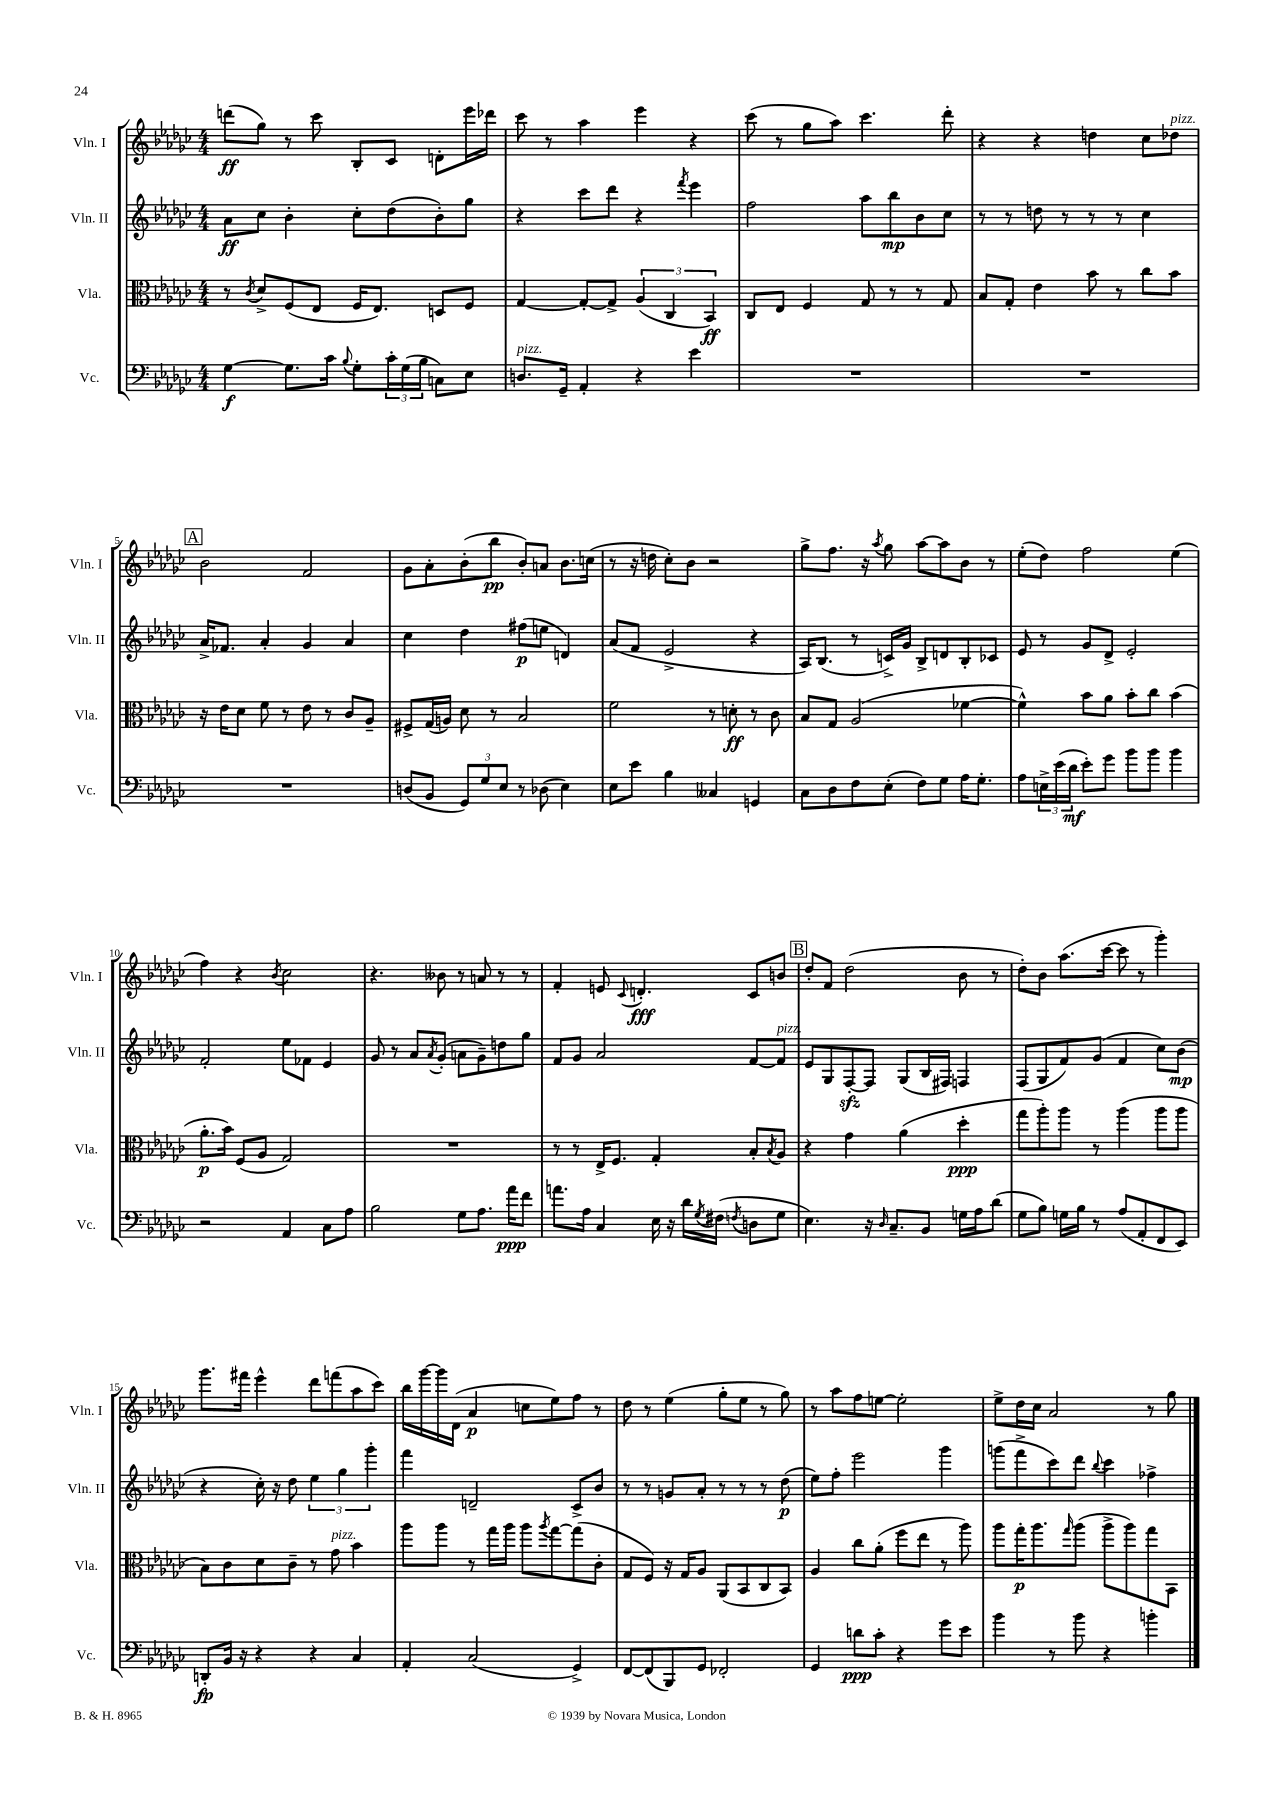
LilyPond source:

<<
\new StaffGroup <<
\new Staff = "s0" \with { instrumentName = "Vln. I" shortInstrumentName = "Vln. I" } {
    \clef treble \key ges \major \numericTimeSignature \time 4/4
    d'''8\ff( ges''8) r8 ces'''8 bes8-. ces'8 d'8-. ees'''16 des'''16 |
    ces'''8 r8 aes''4 ees'''4 r4 |
    ces'''8( r8 ges''8 aes''8) ces'''4. des'''8-. |
    r4 r4 d''4 ces''8 des''8^\markup { \italic "pizz." } |
    \mark \markup { \box "A" } bes'2 f'2 |
    ges'8 aes'8-. bes'8-.( bes''8\pp bes'8-.) a'8 bes'8. c''16( |
    r8 r16 d''16 ces''8-.) bes'8 r2 |
    ges''8-> f''8. r16 \acciaccatura { aes''8 } ges''8 aes''8~ aes''8 bes'8 r8 |
    ees''8-.( des''8) f''2 ees''4( |
    f''4) r4 \acciaccatura { bes'8 } ces''2 |
    r4. beses'8 r8 a'8 r8 r8 |
    f'4-. e'8 \appoggiatura { ces'8 } d'4.-.\fff ces'8 b'8 |
    \mark \markup { \box "B" } des''8-. f'8 des''2( bes'8 r8 |
    des''8-.) bes'8 aes''8.( ces'''16~ ces'''8 r8 ges'''4-.) |
    ges'''8. fis'''16 ees'''4-^ des'''8 f'''8( aes''8 ces'''8) |
    bes''16 ges'''16~ ges'''16 des'16( aes'4\p c''8 ees''8) f''8 r8 |
    des''8 r8 ees''4( ges''8-. ees''8 r8 ges''8) |
    r8 aes''8 f''8 e''8~ e''2-. |
    ees''8-> des''16 ces''16 aes'2 r8 ges''8 \bar "|." |
}
\new Staff = "s1" \with { instrumentName = "Vln. II" shortInstrumentName = "Vln. II" } {
    \clef treble \key ges \major \numericTimeSignature \time 4/4
    aes'8\ff ces''8 bes'4-. ces''8-. des''8( bes'8-.) ges''8 |
    r4 ces'''8 des'''8 r4 \acciaccatura { f'''8 } ees'''4 |
    f''2 aes''8 bes''8\mp bes'8 ces''8 |
    r8 r8 d''8 r8 r8 r8 ces''4 |
    \mark \markup { \box "A" } aes'16-> fes'8. aes'4-. ges'4 aes'4 |
    ces''4 des''4 fis''8\p( e''8 d'4) |
    aes'8( f'8 ees'2-> r4 |
    aes16) bes8.( r8 c'16->) ges'16 bes8-> d'8 bes8-. ces'8 |
    ees'8 r8 ges'8 des'8-> ees'2-. |
    f'2-. ees''8 fes'8 ees'4 |
    ges'8 r8 aes'8 \acciaccatura { aes'8 } ges'8-.( a'8 ges'8--) d''8 ges''8 |
    f'8 ges'8 aes'2 f'8~ f'8^\markup { \italic "pizz." } |
    \mark \markup { \box "B" } ees'8 ges8 f8~-.\sfz f8 ges8( bes16 fis16) f4 |
    f8( ges8 f'8) ges'8( f'4 ces''8) bes'8\mp( |
    r4 ces''16-.) r16 des''8 \tuplet 3/2 { ees''4 ges''4 ges'''4-. } |
    f'''4 d'2-- ces'8-> bes'8 |
    r8 r8 g'8 aes'8-. r8 r8 r8 des''8\p( |
    ees''8) f''8-. ees'''2 ges'''4 |
    g'''8( f'''8-> ces'''8) des'''8 \appoggiatura { bes''8 } ces'''4 fes''4-> \bar "|." |
}
\new Staff = "s2" \with { instrumentName = "Vla." shortInstrumentName = "Vla." } {
    \clef alto \key ges \major \numericTimeSignature \time 4/4
    r8 \acciaccatura { ces'8 } des'8-> f8( ees8 f16 ees8.) d8 f8 |
    ges4~ ges8~-. ges8-> \tuplet 3/2 { aes4( ces4 bes,4\ff) } |
    ces8 ees8 f4 ges8 r8 r8 ges8 |
    bes8 ges8-. ees'4 bes'8 r8 ces''8 bes'8 |
    \mark \markup { \box "A" } r16 ees'16 des'8 f'8 r8 ees'8 r8 ces'8 aes8-- |
    fis8-> ges16( a16) des'8 r8 bes2 |
    f'2 r8 d'8-.\ff r8 ces'8 |
    bes8 ges8 aes2( fes'4~ |
    fes'4-^) bes'8 aes'8 bes'8-. ces''8 bes'4( |
    aes'8.-.\p bes'16) f8( aes8 ges2) |
    R1 |
    r8 r8 ees16-> f8. ges4-. bes8-. \acciaccatura { bes8 } aes8 |
    \mark \markup { \box "B" } r4 ges'4 aes'4( des''4-.\ppp |
    ges''8 aes''8-.) aes''8 r8 aes''4( aes''8 aes''8 |
    bes8) ces'8 des'8 ces'8-- r8 ges'8^\markup { \italic "pizz." } bes'4 |
    aes''8 aes''8 r8 ges''16 aes''16 aes''8 \acciaccatura { aes''8 } ges''8~ ges''8( ces'8-. |
    ges8 f8) r16 ges16 aes8 aes,8( bes,8 ces8 bes,8) |
    aes4 ces''8 aes'8-.( f''8 ees''8 r8 aes''8) |
    aes''8 ges''16-.\p aes''8. \grace { ges''16 } aes''8( aes''8-> aes''8) ges''8 bes,8 \bar "|." |
}
\new Staff = "s3" \with { instrumentName = "Vc." shortInstrumentName = "Vc." } {
    \clef bass \key ges \major \numericTimeSignature \time 4/4
    ges4~\f ges8. ces'16 \appoggiatura { bes8 } ges8-. \tuplet 3/2 { ces'16-. ges16( bes16 } c8) ees8 |
    d8.^\markup { \italic "pizz." } ges,16-- aes,4-. r4 ees'4 |
    R1 |
    R1 |
    \mark \markup { \box "A" } R1 |
    d8( bes,8 \tuplet 3/2 { ges,8) ges8 ees8 } r8 des8( ees4) |
    ees8 ees'8 bes4 ceses4 g,4 |
    ces8 des8 f8 ees8-.( f8) ges8 aes16 ges8.-. |
    aes8 \tuplet 3/2 { e16-> ees'16( des'16\mf } ees'8-.) ges'8 bes'8 bes'8 bes'4 |
    r2 aes,4 ces8 aes8 |
    bes2 ges8 aes8. aes'16\ppp f'8 |
    a'8. aes16 ces4 ees16 r16 des'16 \acciaccatura { ges8 } fis16( \acciaccatura { f8 } d8 ges8 |
    \mark \markup { \box "B" } ees4.) r16 \grace { des16 } ces8.-- bes,8 g16 aes16 des'8( |
    ges8 bes8) g16 bes16 r8 aes8( aes,8-. f,8 ees,8) |
    d,8-.\fp bes,16 r16 r4 r4 ces4 |
    aes,4-. ces2( ges,4->) |
    f,8~ f,8( bes,,8) ges,8 fes,2-. |
    ges,4 d'8\ppp ces'8-. r4 ges'8 ees'8 |
    bes'4 r8 bes'8 r4 b'4-. \bar "|." |
}
>>
>>
